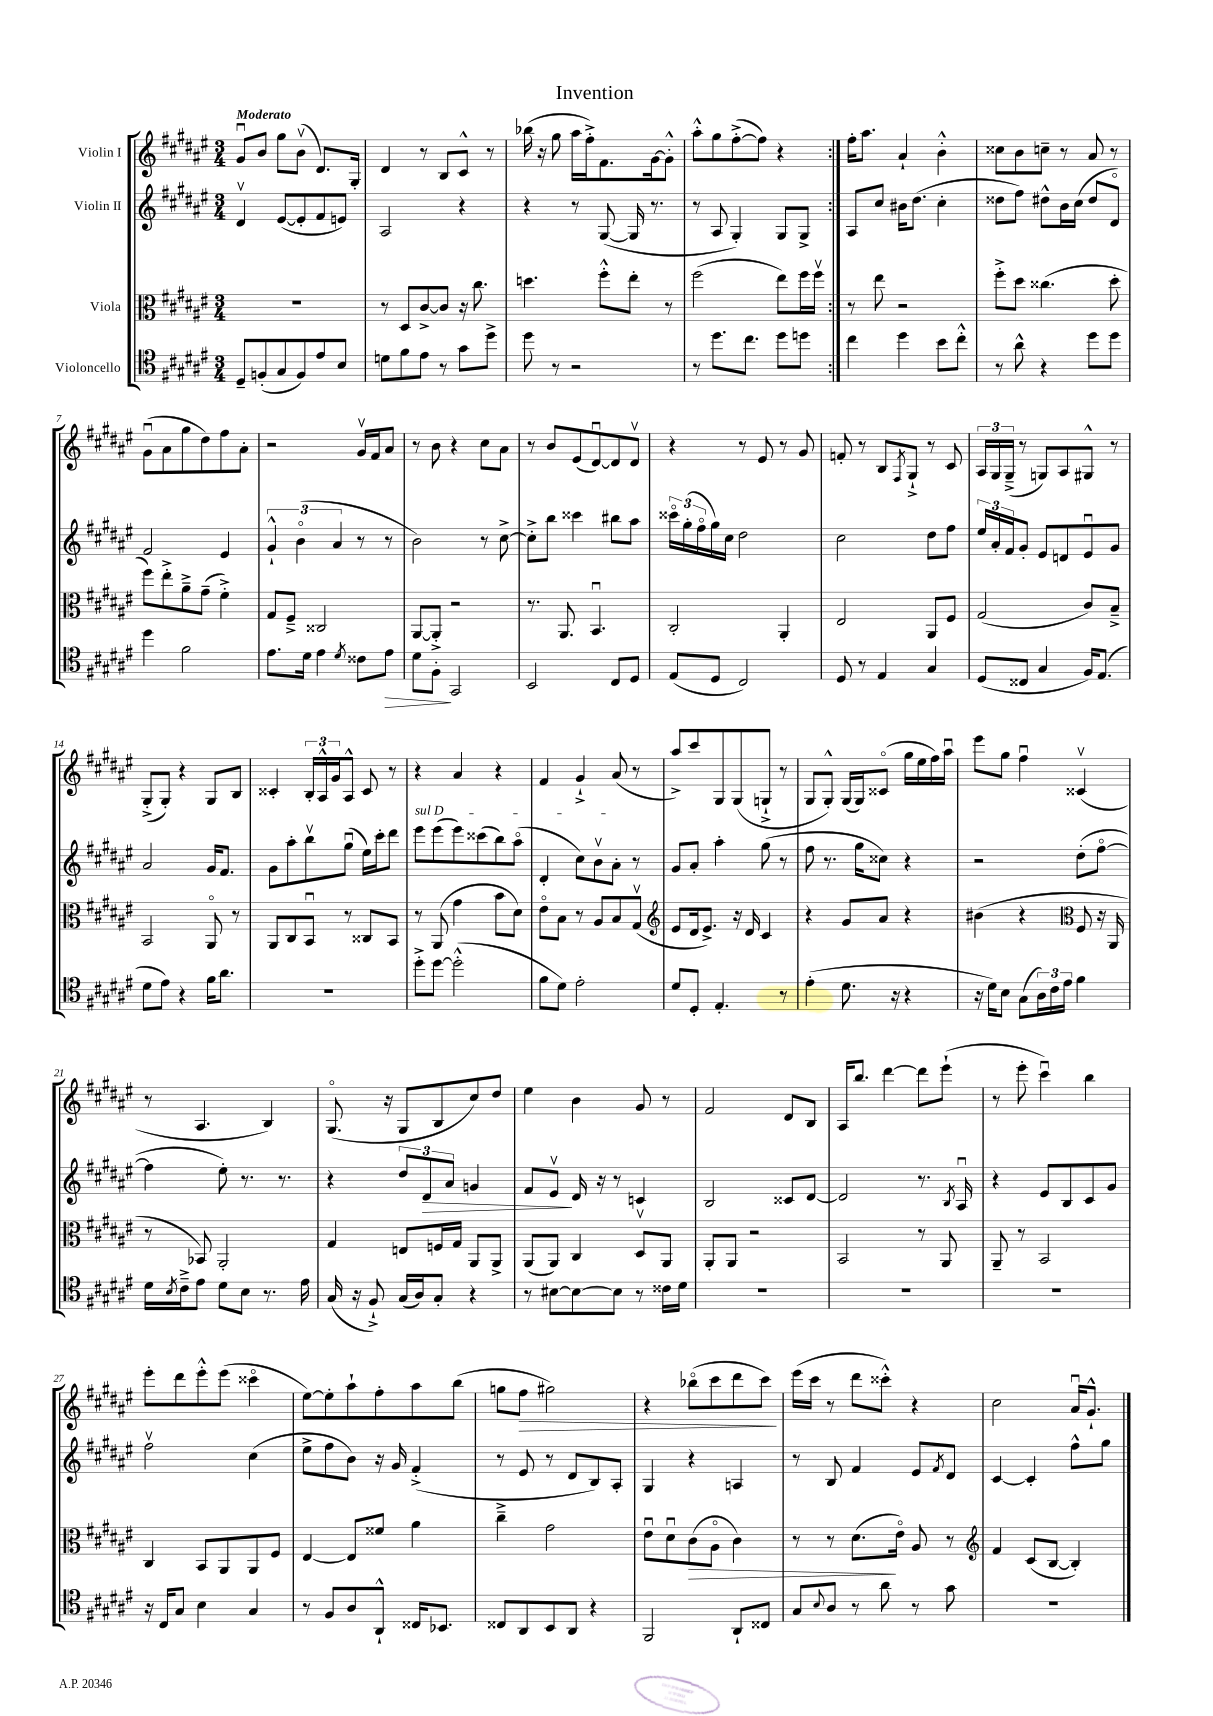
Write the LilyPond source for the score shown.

\header { title = "Invention" }
<<
\new StaffGroup <<
\new Staff = "s0" \with { instrumentName = "Violin I" } {
    \clef treble \key fis \major \numericTimeSignature \time 3/4 \tempo "Moderato"
    \repeat volta 2 { gis'8\downbow b'8 gis''8 b'8\upbow( dis'8.) gis16-. |
    dis'4 r8 b8 cis'8-^ r8 |
    bes''16( r16 gis''8 ais''16 fis''16-.->) fis'8. gis'16~ gis'8-.-^ |
    ais''8-.-^ gis''8 fis''8~-.->( fis''8) r4 | }
    fis''16-. ais''8. ais'4-! b'4-.-^ |
    cisis''8 b'8 c''8-- r8 ais'8 r8 |
    gis'8\downbow( ais'8 gis''8 dis''8) fis''8 ais'8-. |
    r2 gis'16\upbow fis'16 ais'8 |
    r8 b'8 r4 cis''8 ais'8 |
    r8 b'8 eis'8( dis'8~\downbow) dis'8 dis'8\upbow |
    r4 r8 eis'8 r8 gis'8 |
    f'8-. r8 b8 \acciaccatura { fis8 } gis8-!-> r8 cis'8 |
    \tuplet 3/2 { ais16 gis16 gis16--->( } r8 g8) ais8 gis8-^ r8 |
    gis8-.->( gis8-.) r4 gis8 b8 |
    cisis'4-. \tuplet 3/2 { b16-. ais16-^ gis'16 } ais8-^ cisis'8 r8 |
    r4 ais'4 r4 |
    fis'4 gis'4-!-> ais'8( r8 |
    ais''8->) cis'''8 gis8 gis8( g8-!-> r8 |
    gis8 gis8-.-^) gis16( gis16) cisis'8\flageolet( gis''16 eis''16 fis''16) ais''16\downbow |
    eis'''8 gis''8 fis''4\downbow cisis'4\upbow( |
    r8 ais4. b4) |
    gis8.\flageolet( r16 gis8 b8 cis''8) dis''8 |
    eis''4 b'4 gis'8 r8 |
    fis'2 dis'8 b8 |
    ais16 b''8. dis'''4~ dis'''8 eis'''8-!( |
    r8 eis'''8-. cis'''4\downbow) b''4 |
    eis'''8-. dis'''8 eis'''8-.-^ eis'''8( cisis'''4\flageolet |
    eis''8~) eis''8-. ais''8-! fis''8-. ais''8 b''8( |
    g''8 fis''8\> gis''2) |
    r4 bes''8\flageolet( cis'''8 dis'''8 cis'''8\!) |
    eis'''16( cis'''16 r8 dis'''8 cisis'''8-.-^) r4 |
    cis''2 ais'16\downbow gis'8.-!-^ \bar "|." |
}
\new Staff = "s1" \with { instrumentName = "Violin II" } {
    \clef treble \key fis \major \numericTimeSignature \time 3/4
    \repeat volta 2 { dis'4\upbow eis'8~( eis'8-. fis'8 e'8) |
    ais2 r4 |
    r4 r8 gis8~( gis16 r8. |
    r8 ais8 gis4-.) gis8 gis8-> | }
    ais8 cis''8 bis'16 dis''8.( cis''4-. |
    disis''8 fis''8) dis''8-^ b'16 cis''16( dis''8 dis'8\flageolet) |
    fis'2 eis'4 |
    \tuplet 3/2 { gis'4-!-^ b'4\flageolet( ais'4 } r8 r8 |
    b'2) r8 cis''8~-> |
    cis''8-.-> b''8 cisis'''4 bis''8 ais''8 |
    \tuplet 3/2 { cisis'''16\flageolet gis''16-.( fis''16\flageolet } gis''16) cis''16 dis''2 |
    cis''2 dis''8 fis''8 |
    \tuplet 3/2 { eis''16 ais'16-. fis'16 } gis'8-. eis'8 d'8 eis'8\downbow gis'8 |
    ais'2 gis'16 fis'8. |
    gis'8 ais''8-. b''8\upbow gis''8\downbow( eis''16) cis'''16-. dis'''8 |
    \once \override TextSpanner.bound-details.left.text = \markup { \italic "sul D" } eis'''8\startTextSpan eis'''8( eis'''8) cisis'''8( b''8) ais''8\flageolet( |
    dis'4-. cis''8) b'8\upbow ais'8-.\stopTextSpan r8 |
    gis'8 ais'8-. ais''4-. gis''8( r8 |
    fis''8 r8. gis''16 cisis''8) r4 |
    r2 dis''8-.( fis''8~\flageolet |
    fis''4 eis''8-.) r8. r8. |
    r4 \tuplet 3/2 { dis''8 dis'8\> ais'8 } g'4 |
    fis'8 eis'8\upbow\! dis'16 r16 r8 c'4 |
    b2 cisis'8 dis'8~ |
    dis'2 r8. \acciaccatura { b8 } ais16\downbow |
    r4 eis'8 b8 cis'8 gis'8 |
    fis''2\upbow cis''4( |
    eis''8-> fis''8 b'8) r16 gis'16 fis'4-.->( |
    r8 eis'8 r8 dis'8 b8) ais8-. |
    gis4 r4 a4 |
    r8 b8 fis'4 eis'8 \acciaccatura { fis'8 } dis'8 |
    cis'4~ cis'4-. fis''8-^ gis''8 \bar "|." |
}
\new Staff = "s2" \with { instrumentName = "Viola" } {
    \clef alto \key fis \major \numericTimeSignature \time 3/4
    \repeat volta 2 { R2. |
    r8 dis8 cis'8~-> cis'8 r16 cis''8. |
    d''4. fis''8-.-^ eis''8-. r8 |
    fis''2( eis''8) fis''16 fis''16\upbow | }
    r8 eis''8 r2 |
    fis''8-.-> dis''8 cisis''4.( dis''8-. |
    fis''8) eis''8-.-> ais'8---> gis'8--( fis'4-.->) |
    gis8 fis8---> cisis2 |
    ais,8~ ais,8-.-> r2 |
    r8. ais,8. b,4.\downbow |
    cis2-. ais,4-. |
    eis2 ais,8 fis8 |
    gis2( cis'8) b8---> |
    b,2 ais,8\flageolet r8 |
    ais,8 cis8 b,8\downbow r8 cisis8 b,8 |
    r8 ais,8( gis'4 b'8 dis'8) |
    eis'8\flageolet b8 r8 ais8 b8 gis8\upbow( |
    \clef treble eis'8 dis'16 eis'8.->) r16 dis'16 cis'4 |
    r4 gis'8 ais'8 r4 |
    bis'4( r4 \clef alto fis8 r16 ais,16 |
    r8 bes,8) ais,2-. |
    gis4 e8 f16 gis16 ais,8 ais,8-> |
    ais,8( ais,8) cis4 dis8\upbow ais,8 |
    ais,8-. ais,8 r2 |
    b,2 r8 ais,8 |
    ais,8-- r8 b,2 |
    cis4 b,8 ais,8 ais,8 fis8 |
    eis4~ eis8 fisis'8 ais'4 |
    cis''4---> gis'2 |
    eis'8\downbow dis'8\downbow cis'8\>( ais8\flageolet cis'4) |
    r8 r8 dis'8.\!( eis'16\flageolet) ais8 r8 |
    \clef treble fis'4 cis'8( b8~ b4-.) \bar "|." |
}
\new Staff = "s3" \with { instrumentName = "Violoncello" } {
    \clef tenor \key fis \major \numericTimeSignature \time 3/4
    \repeat volta 2 { dis8-- f8-.( gis8 f8) eis'8 b8 |
    d'8 fis'8 eis'8 r8 gis'8 dis''8-> |
    dis''8 r8 r2 |
    r8 dis''8. cis''8. dis''8 d''8 | }
    cis''4 dis''4 b'8 cis''8-.-^ |
    r8 ais'8-^ r4 dis''8 dis''8 |
    dis''4 fis'2 |
    eis'8. dis'16 eis'4 \acciaccatura { dis'8 } cisis'8 eis'8\> |
    dis'8 fis8-.\! gis,2 |
    b,2 cis8 dis8 |
    eis8( dis8 cis2) |
    dis8 r8 eis4 gis4 |
    dis8( cisis8 gis4 fis16) eis8.( |
    dis'8 eis'8) r4 fis'16 ais'8. |
    R2. |
    dis''8-.-> dis''8~ dis''2-.-^( |
    fis'8 dis'8) eis'2-. |
    dis'8 dis8-. eis4.-. r8 |
    eis'4-.( dis'8. r16 r4 |
    r16 dis'16) b8 gis8( \tuplet 3/2 { ais16) cis'16 eis'16 } fis'4 |
    dis'16 \acciaccatura { b8 } cis'16---> eis'8 dis'8 b8 r8. eis'16 |
    gis16( r16 fis8-!->) gis16( ais16) gis8-. r4 |
    r8 bis8~ bis8~ bis8 r8 cisis'16 dis'16 |
    R2. |
    R2. |
    R2. |
    r16 cis16 gis8 b4 gis4 |
    r8 fis8 ais8 ais,8-!-^ cisis16 bes,8. |
    cisis8 ais,8 b,8 ais,8 r4 |
    fis,2 ais,8-! cisis8 |
    gis8 \appoggiatura { b8 } ais8 r8 ais'8 r8 gis'8 |
    R2. \bar "|." |
}
>>
>>
